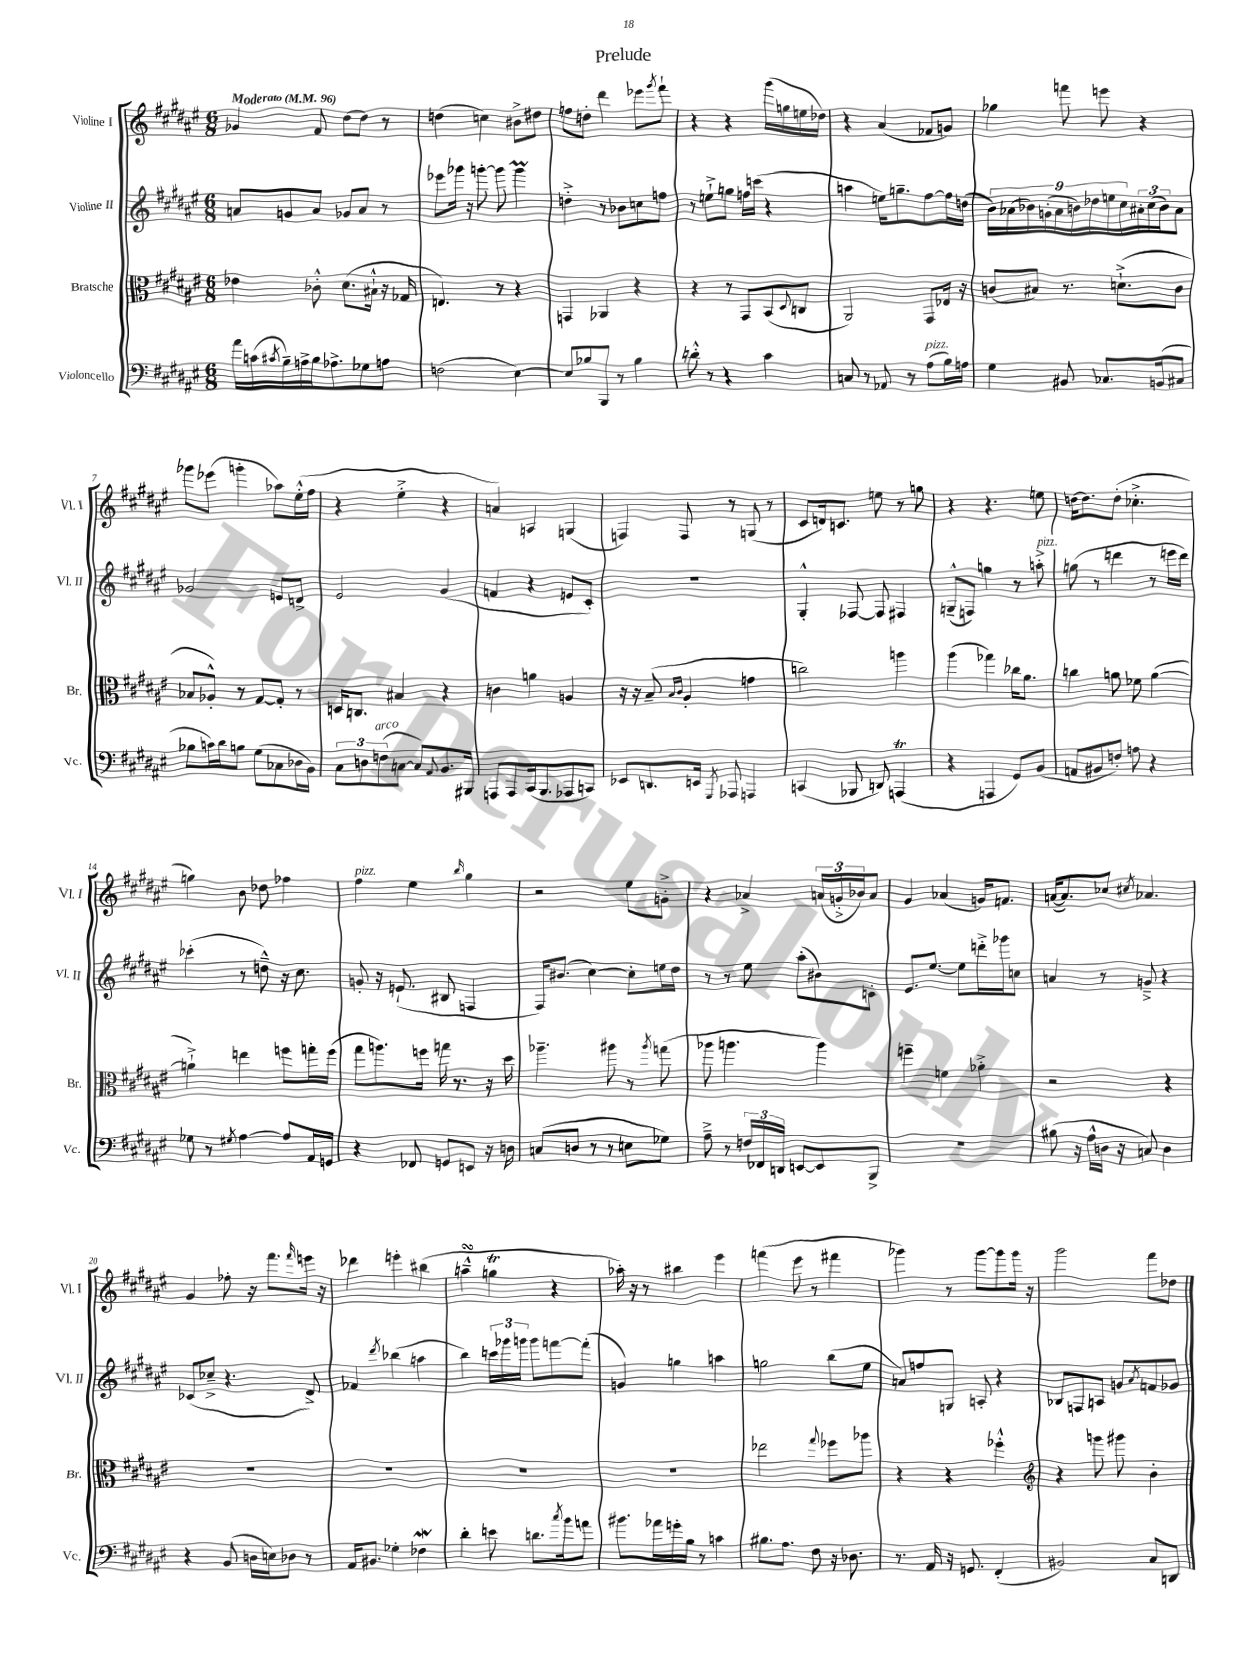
\header { title = "Prelude" }
<<
\new StaffGroup <<
\new Staff = "s0" \with { instrumentName = "Violine I" shortInstrumentName = "Vl. I" } {
    \clef treble \key fis \major \numericTimeSignature \time 6/8 \tempo "Moderato" 4 = 96
    ges'4 fis'8 dis''8~ dis''8 r8 |
    d''4( c''4) bis'8-> dis''8 |
    f''8 d''8-. dis'''4 ees'''8 \acciaccatura { gis'''8 } fis'''8-! |
    r4 r4 gis'''16( g''16 e''16 des''16) |
    r4 ais'4( fes'8 g'8) |
    ges''4 f'''8 e'''8 r4 |
    ges'''8 ees'''8( g'''4-. aes''8) eis''16-.-^( fis''16 |
    r4 eis''4-.-> r4 |
    a'4) a4 g4( |
    f4) f8 r8 g8( r8 |
    cis'8 d'16) c'8. e''8 r8 g''8 |
    r4 r4. e''8 |
    d''16~ d''8. d''8-.( ces''4.-.-> |
    g''4) b'8 des''8 fes''4 |
    fis''4^\markup { \italic "pizz." } eis''4 \grace { b''16 } gis''4 |
    r2 eis''8 g'8-.-> |
    r4 aes'4-> \tuplet 3/2 { a'16( g'16-.-> bes'16) } a'8 |
    gis'4 aes'4( g'16) f'8. |
    a'16~( a'8.) ces''8 \acciaccatura { cis''8 } aes'4. |
    gis'4 fes''8-. r16 fis'''8. \grace { fis'''16 } e'''16 r16 |
    des'''4 e'''4-. bis''4( |
    a''4---^\turn g''4\trill r4 |
    aes''16-.) r16 r8 bis''4 eis'''4 |
    f'''4( eis'''8 r8 fis'''4 |
    ges'''4) r8 ges'''8~ ges'''8 ges'''16 r16 |
    gis'''2 fis'''8 des''8 \bar "|." |
}
\new Staff = "s1" \with { instrumentName = "Violine II" shortInstrumentName = "Vl. II" } {
    \clef treble \key fis \major \numericTimeSignature \time 6/8
    a'8 g'8 a'8 ges'8 a'8 r8 |
    ees'''8 ges'''16 r16 g'''8~-. g'''8 g'''4\prall |
    d''4-.-> r8 bes'8 c''8 f''8 |
    r8 e''8-!-> g''8 f''16 c'''16( r4 |
    a''4 e''16) g''8.-- fis''8~ fis''16 d''16( |
    \tuplet 9/8 { b'16) aes'16( bes'16) g'16-.( aes'16 b'16) des''16 e''16 cis''16 } \tuplet 3/2 { ais'16-. cis''16( b'16) } ais'8 |
    ges'2 e'8 d'8-> |
    eis'2 gis'4( |
    f'4 r4 e'8 cis'8-.) |
    R2. |
    gis4-.-^ fes8~ fes8 fis4 |
    g8---^( f8) g''4 r8 a''8-.->^\markup { \italic "pizz." } |
    g''8( r8 d'''4 r8 e'''16 d'''16) |
    ces'''4-.( r8 d''8---^) r16 cis''8. |
    g'8-. r16 e'8.-!( bis8 f4 |
    fis16) bis'8.( cis''4~) cis''8-. e''16 dis''16 |
    r8 r8 eis''8 ais''8-.( bis'8) c'8-. |
    eis'8. eis''8.~ eis''8 d'''16-.-> ges'''16 c''8 |
    a'4 r8 g'8---> r4 |
    ces'8( ces''8---> r4. dis'8->) |
    fes'4 \acciaccatura { dis'''8 } bes''4( a''4 |
    b''4) \tuplet 3/2 { c'''16 ges'''16 g'''16 } g'''8 f'''8~ f'''8-.( |
    g'4) g''4 a''4 |
    g''2 b''8( eis''8 |
    a'8) f''8 g8 a8-. r4 |
    bes8 f8 a8 g'8 \acciaccatura { ais'8 } f'8 ges'8 \bar "|." |
}
\new Staff = "s2" \with { instrumentName = "Bratsche" shortInstrumentName = "Br." } {
    \clef alto \key fis \major \numericTimeSignature \time 6/8
    ees'4 ces'8-.-^ dis'8.( bis16-!-^ r16 ges16 |
    e4.) r8 r4 |
    g,4 aes,4 r4 |
    r4 r8 gis,8 b,8( \appoggiatura { dis8 } c8 |
    ais,2) gis,8 ees16 r16 |
    c'8( bis8) r8. d'8.-!->( c'8 |
    bes8 aes8-.-^) r8 gis8~ gis8-. r8 |
    d16 c8. bis4 r4 |
    c'4 a'4 a4 |
    r16 r16 b8--( \grace { b16 cis'16 } ais4-. g'4 |
    c''2) a''4 |
    ais''4( ges''4) ces''16 ais'8. |
    c''4 a'8 fes'8 a'4~( |
    a'4-!->) e''4 f''8 g''16-. f''16( |
    gis''8 a''8.) f''16 g''16 r8. r16 dis''16 |
    aes''4.-- ais''8 r8 \acciaccatura { ais''8 } g''8( |
    aes''8 a''4. a''4) |
    f''4-- f'4 aes'4-.-> |
    r2 r4 |
    R2. |
    R2. |
    R2. |
    R2. |
    ees''2 \appoggiatura { gis''8 } fes''8 aes''8 |
    r4 r4 fes''4-.-^ |
    \clef treble r4 g'''8 gis'''8 b'4-. \bar "|." |
}
\new Staff = "s3" \with { instrumentName = "Violoncello" shortInstrumentName = "Vc." } {
    \clef bass \key fis \major \numericTimeSignature \time 6/8
    ais'16 c'16( \acciaccatura { cis'8 } b16--) a16-> b16 aes8.-> ges8 a8 |
    f2( eis4~) |
    eis8 bes8 b,,8 r8 bes4 |
    d'8-.-^ r8 r4 cis'4 |
    c8 r8 aes,8 r8 ais8^\markup { \italic "pizz." }( b16) a16 |
    gis4 bis,8 ces8. b,16( cis8 |
    bes8 c'16) dis'16 b8 gis8( ces8 des16 b,16) |
    \tuplet 3/2 { cis8 d8 f8^\markup { \italic "arco" }( } c8~ c8) \appoggiatura { ais,8 } b,8. bis,,16 |
    a,,8 a,,8 cis,16( b,,8. aes,,8 c,8) |
    ees,8 d,8. e,16 \acciaccatura { gis,,8 } aes,,8 a,,4 |
    c,4( bes,,8 d,8) a,,4\trill( |
    r4 a,,4 gis,8) b,8( |
    a,8 bis,8 f8-.) a8 r4 |
    ges8 r8 \acciaccatura { gis8 } ais4~ ais8 ais,16 g,16 |
    r4 fes,8 g,8 e,8 r16 d16 |
    c8( d8 r8 r8 e8 ges8) |
    ais8---> r8 \tuplet 3/2 { f16 fes,16 d,16 } e,8~ e,8 b,,8-> |
    R2. |
    bis8( r16 ais16-^ d16 r16 c8) d4 |
    r4 b,8( d16 e16) des8 r8 |
    ais,16 bis,8. ges4-. fes4\mordent |
    dis'4-. e'8 d'8. \acciaccatura { cis''8 } b'16 a'8 |
    bis'8. aes'16 g'16-. b16 r8 c'4 |
    bis8. ais8. fis8 r16 des8. |
    r8. ais,16 r16 g,8. fis,4-.( |
    bis,2) cis8 d,8 \bar "|." |
}
>>
>>
